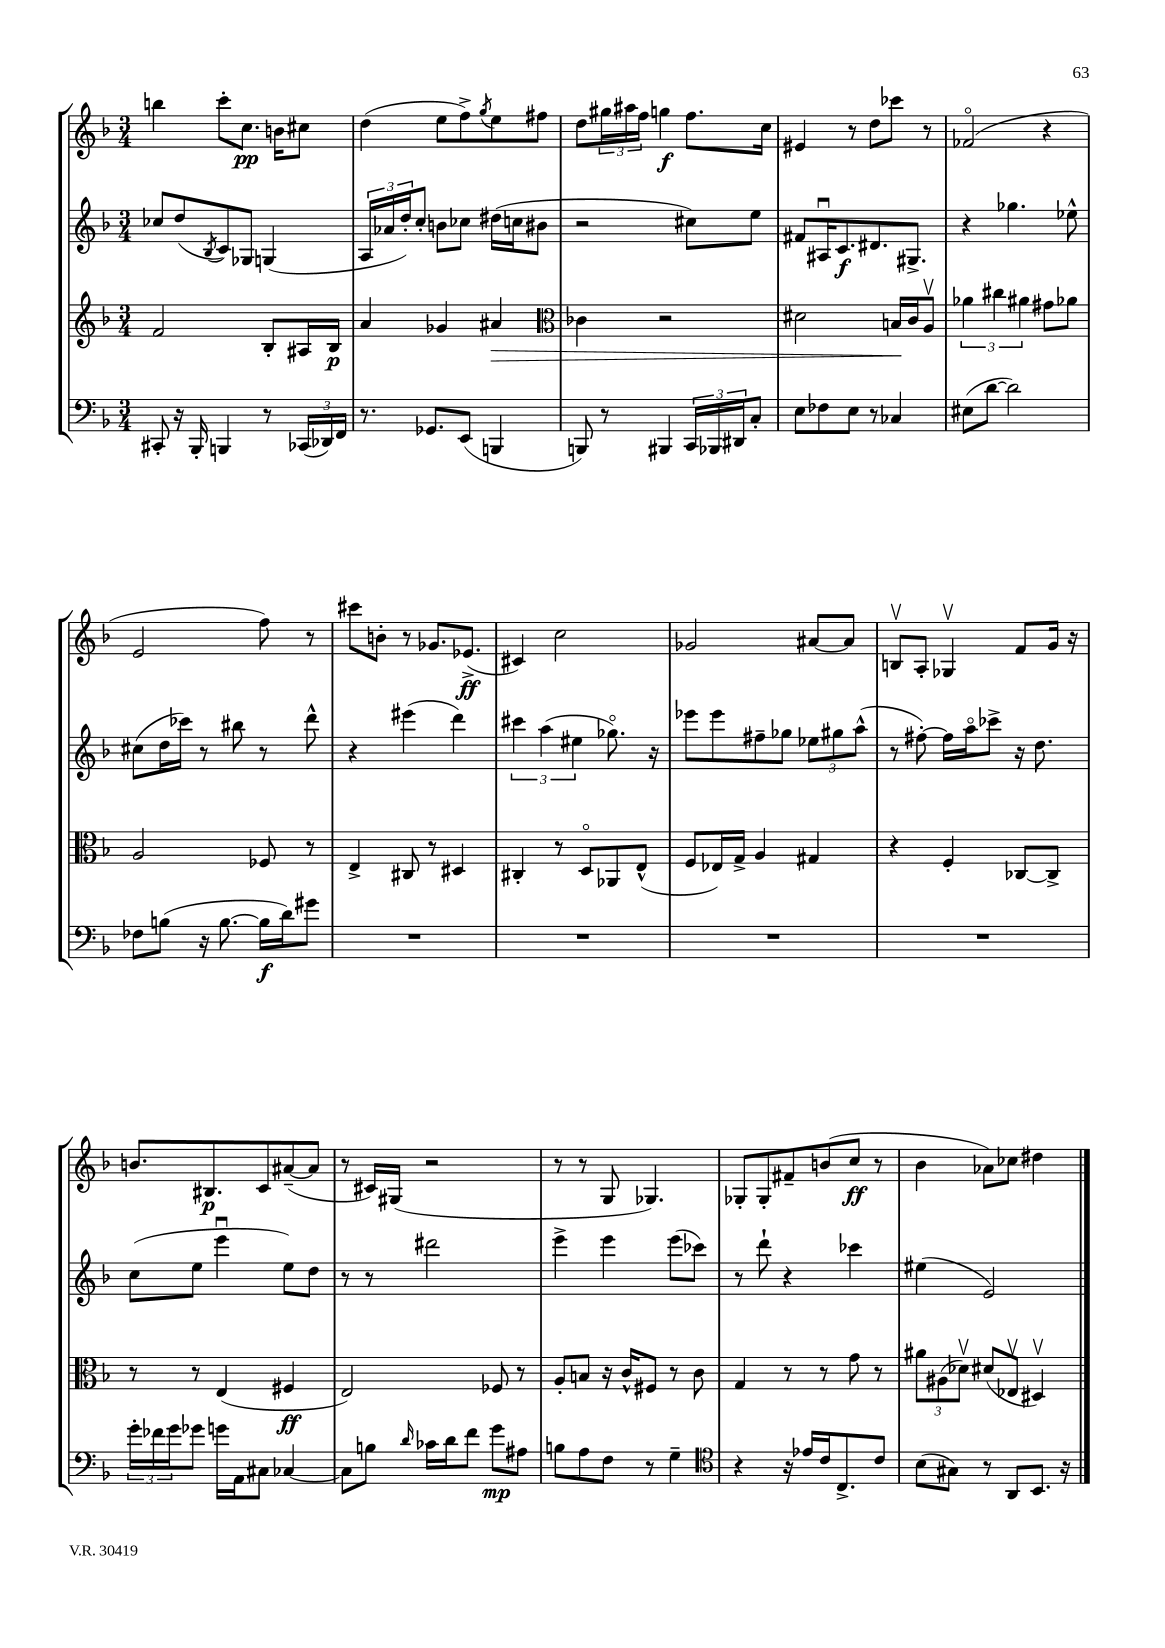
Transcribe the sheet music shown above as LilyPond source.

<<
\new StaffGroup <<
\new Staff = "s0" {
    \clef treble \key f \major \numericTimeSignature \time 3/4
    b''4 c'''8-. c''8.\pp b'16 cis''8 |
    d''4( e''8 f''8->) \acciaccatura { g''8 } e''8 fis''8 |
    d''8 \tuplet 3/2 { gis''16 ais''16 f''16 } g''4\f f''8. c''16 |
    eis'4 r8 d''8 ces'''8 r8 |
    fes'2\flageolet( r4 |
    e'2 f''8) r8 |
    cis'''8 b'8-. r8 ges'8. ees'8.->\ff( |
    cis'4) c''2 |
    ges'2 ais'8~ ais'8 |
    b8\upbow a8-. ges4\upbow f'8 g'16 r16 |
    b'8. bis8.\p c'8 ais'8~--( ais'8 |
    r8 cis'16) gis16( r2 |
    r8 r8 g8 ges4.) |
    ges8-. ges8-. fis'8-- b'8( c''8\ff r8 |
    bes'4 aes'8) ces''8 dis''4 \bar "|." |
}
\new Staff = "s1" {
    \clef treble \key f \major \numericTimeSignature \time 3/4
    ces''8 d''8( \acciaccatura { bes8 } c'8) ges8 g4( |
    \tuplet 3/2 { a16 aes'16 d''16-.) } c''8-. b'8 ces''8 dis''16( c''16 bis'8 |
    r2 cis''8) e''8 |
    fis'8 ais16\downbow c'8.\f dis'8. gis8.-> |
    r4 ges''4. ees''8-^ |
    cis''8( d''16 ces'''16) r8 bis''8 r8 d'''8-^ |
    r4 eis'''4( d'''4) |
    \tuplet 3/2 { cis'''4 a''4( eis''4 } ges''8.\flageolet) r16 |
    ees'''8 ees'''8 fis''8-- ges''8 \tuplet 3/2 { ees''8 gis''8 a''8-^( } |
    r8 fis''8~-.) fis''16 a''16\flageolet ces'''8-> r16 d''8. |
    c''8( e''8 e'''4\downbow e''8) d''8 |
    r8 r8 dis'''2 |
    e'''4-> e'''4 e'''8( ces'''8) |
    r8 d'''8-! r4 ces'''4 |
    eis''4( e'2) \bar "|." |
}
\new Staff = "s2" {
    \clef treble \key f \major \numericTimeSignature \time 3/4
    f'2 bes8-. ais16 bes16\p |
    a'4 ges'4 ais'4\> |
    \clef alto ces'4 r2 |
    dis'2 b16\! c'16 a8\upbow |
    \tuplet 3/2 { aes'4 cis''4 ais'4 } gis'8 aes'8 |
    a2 fes8 r8 |
    e4-> cis8 r8 dis4 |
    cis4-. r8 d8\flageolet aes,8 e8-^( |
    f8 ees16) g16-> a4 gis4 |
    r4 f4-. ces8~ ces8-> |
    r8 r8 e4( fis4\ff |
    e2) fes8 r8 |
    a8-. b8 r16 c'16-^ fis8 r8 c'8 |
    g4 r8 r8 g'8 r8 |
    \tuplet 3/2 { ais'8 ais8( des'8\upbow) } dis'8( ees8\upbow dis4\upbow) \bar "|." |
}
\new Staff = "s3" {
    \clef bass \key f \major \numericTimeSignature \time 3/4
    cis,8-. r16 bes,,16-. b,,4 r8 \tuplet 3/2 { ces,16( des,16) f,16 } |
    r8. ges,8. e,8( b,,4 |
    b,,8) r8 bis,,4 \tuplet 3/2 { c,16 bes,,16 dis,16 } c8-. |
    e8 fes8 e8 r8 ces4 |
    eis8( d'8~ d'2) |
    fes8 b8( r16 b8.~ b16\f d'16) gis'8 |
    R2. |
    R2. |
    R2. |
    R2. |
    \tuplet 3/2 { g'16-. fes'16 g'16 } ges'8 g'16 a,16 cis8 ces4~ |
    ces8 b8 \grace { d'16 } ces'16 d'16 f'8 g'8\mp ais8 |
    b8 a8 f8 r8 g4-- |
    \clef tenor r4 r16 ees'16 c'16 c8.-> c'8 |
    bes8( gis8) r8 a,8 bes,8. r16 \bar "|." |
}
>>
>>
\layout { \context { \Score \remove "Bar_number_engraver" } }
